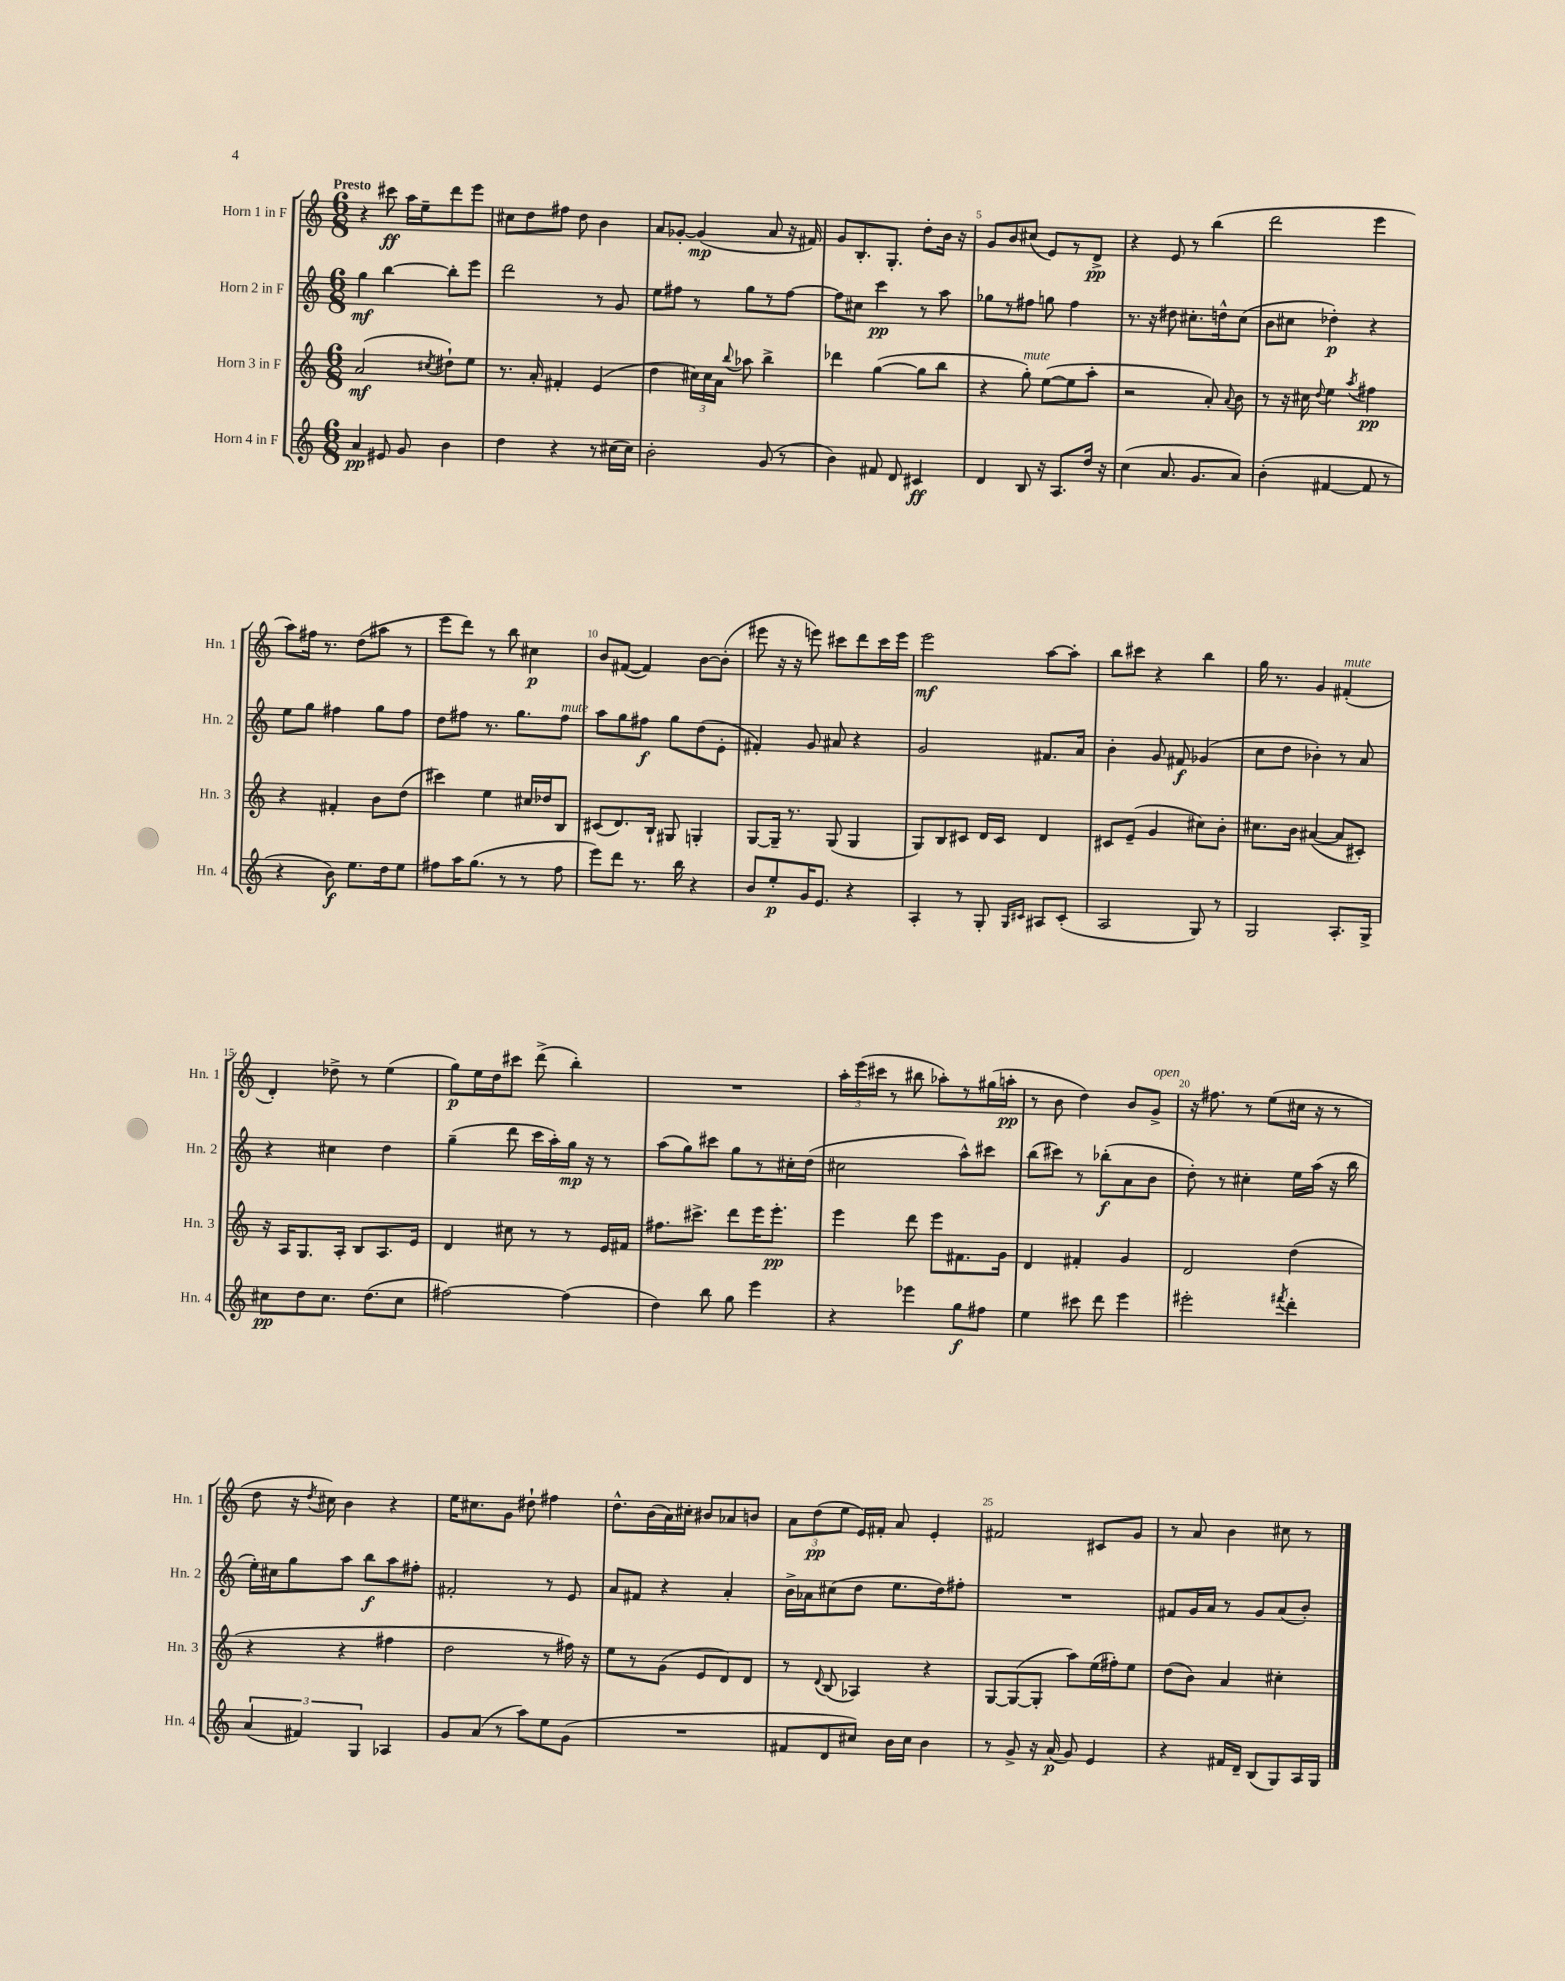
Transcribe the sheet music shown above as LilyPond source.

<<
\new StaffGroup <<
\new Staff = "s0" \with { instrumentName = "Horn 1 in F" shortInstrumentName = "Hn. 1" } {
    \clef treble \key c \major \numericTimeSignature \time 6/8 \tempo "Presto"
    \autoBeamOff r4 cis'''8\ff a''16[ e''16-- d'''8 e'''8] |
    cis''8[ d''8 fis''8] d''8 b'4 |
    a'8[ ges'8]~-. ges'4\mp( a'8 r16 fis'16) |
    g'8[ b8.-. g8.]-. d''8[-. b'16] r16 |
    g'8[ b'8 cis''8]( e'8[) r8 d'8]->\pp |
    r4 e'8 r8 b''4( |
    d'''2 e'''4 |
    a''8[) fis''16] r8. d''8[( ais''8] r8 |
    e'''8[ d'''8]) r8 b''8 cis''4\p |
    b'8[ fis'8]~( fis'4) b'8[~ b'8]-.( |
    eis'''8 r16 r16 e'''8) cis'''8[ d'''8 cis'''16 e'''16] |
    e'''2\mf a''8[~ a''8]-. |
    b''8[ cis'''8] r4 b''4 |
    g''16 r8. g'4 fis'4-.^\markup { \italic "mute" }( |
    d'4-.) des''8-> r8 e''4( |
    g''8[\p) e''16 d''16 cis'''8] d'''8->( b''4-.) |
    R2. |
    \tuplet 3/2 { a''16[-. e'''16( cis'''16] } r8 bis''8 aes''8[-.) r8 gis''16( a''16]-.\pp |
    r8 b'8 d''4) b'8[ g'8]->^\markup { \italic "open" } |
    r16 fis''8. r8 e''8[( cis''16] r16 r8 |
    d''8 r16 \acciaccatura { d''8 } cis''16) b'4 r4 |
    e''16[ cis''8. g'8] dis''8-! fis''4 |
    d''8.[-^ b'16( a'16) cis''16]-. bis'8[ aes'8 b'8] |
    \tuplet 3/2 { a'8[ d''8\pp( e''8] } e'16[) fis'16]-. a'8 e'4-. |
    fis'2 cis'8[ g'8] |
    r8 a'8 b'4 cis''8 r8 \bar "|." |
}
\new Staff = "s1" \with { instrumentName = "Horn 2 in F" shortInstrumentName = "Hn. 2" } {
    \clef treble \key c \major \numericTimeSignature \time 6/8
    \autoBeamOff g''4\mf b''4~ b''8[-. e'''8] |
    d'''2 r8 g'8 |
    e''8[ fis''8] r8 g''8[ r8 fis''8]~ |
    fis''8[ cis''8] c'''4\pp r8 a''8 |
    ges''8[ r8 fis''8] g''8 fis''4 |
    r8. r16 dis''8 cis''8.[-. d''16-^ cis''8]( |
    b'8[ cis''8] des''4-.\p) r4 |
    e''8[ g''8] fis''4 g''8[ fis''8] |
    d''8[ fis''8] r8. g''8.[ fis''8]^\markup { \italic "mute" } |
    a''8[ g''8 fis''8]\f g''8[ d''8( e'8]-. |
    fis'4-.) g'8 ais'8 r4 |
    g'2 fis'8.[ a'16] |
    b'4-. g'8 fis'8\f ges'4( |
    c''8[ d''8] bes'4-.) r8 a'8 |
    r4 cis''4 d''4 |
    g''4--( d'''8 c'''16[ a''16-.) g''16]\mp r16 r8 |
    a''8[( g''8) cis'''8] g''8[ r8 cis''16-. d''16]( |
    cis''2 a''8[-^) cis'''8] |
    b''8[( cis'''8]) r8 bes''8[-.\f( a'8 b'8] |
    d''8-.) r8 cis''4-. e''16[ a''16]( r16 b''16 |
    e''16[-.) cis''16 g''8 a''8] b''8[\f a''8 fis''8]-. |
    fis'2-. r8 e'8 |
    a'8[ fis'8] r4 a'4-. |
    b'16[-> aes'16 cis''8( d''8] e''8.[ d''16) fis''8]-. |
    R2. |
    fis'8[ g'16 a'16] r8 g'8[ a'8( b'8]-.) \bar "|." |
}
\new Staff = "s2" \with { instrumentName = "Horn 3 in F" shortInstrumentName = "Hn. 3" } {
    \clef treble \key c \major \numericTimeSignature \time 6/8
    \autoBeamOff a'2\mf( \acciaccatura { cis''8 } dis''8[-!) e''8] |
    r8. a'16-. fis'4-. e'4( |
    d''4 \tuplet 3/2 { cis''16[) cis''16 a'16] } \appoggiatura { b''8 } aes''8 b''4-> |
    des'''4 g''4~( g''8[ b''8] |
    r4 g''8-.^\markup { \italic "mute" }) e''8[~( e''8 a''8]-. |
    r2 a'8-.) \appoggiatura { a'8 } b'8 |
    r8 r16 cis''16 \appoggiatura { d''8 } e''4 \acciaccatura { a''8 } fis''4\pp |
    r4 fis'4-. b'8[ d''8]( |
    cis'''4) e''4 cis''16[ des''16 b8] |
    cis'8[( d'8.) b16]-! gis8 g4-. |
    g8[~ g16]-- r8. g8( g4 |
    g8[) b8 cis'8] d'16[ cis'16] d'4 |
    cis'8[ e'8]--( g'4 cis''8[) b'8]-. |
    cis''8.[ b'16] ais'4~( ais'8[ cis'8]-.) |
    r16 a16[ g8. a16]-. b8[ a8. e'16] |
    d'4 cis''8 r8 r8 e'16[ fis'16] |
    fis''8.[ cis'''8.]-> d'''8[ e'''16 e'''8.]-.\pp |
    e'''4 d'''8 e'''8[ fis'8. g'16] |
    d'4 fis'4-. g'4 |
    d'2 d''4( |
    r4 r4 fis''4 |
    d''2 r8 fis''16) r16 |
    e''8[ r8 g'8]( e'8[ d'8) d'8] |
    r8 \appoggiatura { d'8 } b8( aes4) r4 |
    g8[~ g8~( g8]-. a''8[) e''16( fis''16-.) e''8] |
    d''8[( b'8]) a'4 cis''4-. \bar "|." |
}
\new Staff = "s3" \with { instrumentName = "Horn 4 in F" shortInstrumentName = "Hn. 4" } {
    \clef treble \key c \major \numericTimeSignature \time 6/8
    \autoBeamOff a'4\pp eis'8 g'8 b'4 |
    d''4 r4 r8 cis''16[( cis''16]) |
    b'2-. g'8( r8 |
    b'4) fis'8 d'8 cis'4\ff |
    d'4 b8 r16 a8.[ d''16] r16 |
    c''4( a'8. g'8.[ a'8]) |
    b'4-.( fis'4~ fis'8 r8 |
    r4 b'8\f) e''8.[ d''16 e''8] |
    fis''8[ a''16 g''8.]( r8 r8 fis''8 |
    e'''8[) d'''8] r8. b''16 r4 |
    b'8[ e''8-.\p g'16 e'8.] r4 |
    a4-. r8 g8-. \grace { g16[ cis'16] } ais8[ cis'8]-.( |
    a2 g8) r8 |
    g2 a8.[-. g16]-> |
    cis''8[\pp d''8 cis''8.] d''8.[( cis''8] |
    fis''2~) fis''4( |
    d''4) b''8 g''8 e'''4 |
    r4 ees'''4 g''8[\f fis''8] |
    e''4 cis'''8 d'''8 e'''4 |
    eis'''2-. \acciaccatura { fis'''8 } d'''4-. |
    \tuplet 3/2 { a'4( fis'4) g4 } aes4 |
    g'8[ a'8]( r8 a''8[) e''8 g'8]( |
    R2. |
    fis'8[ d'8 cis''8]) b'16[ cis''16] b'4 |
    r8 g'8-> r16 a'16\p( g'8) e'4 |
    r4 fis'16[ d'16]-- b8[( g8) a16 g16] \bar "|." |
}
>>
>>
\layout { \context { \Score \override BarNumber.break-visibility = ##(#f #t #t) barNumberVisibility = #(every-nth-bar-number-visible 5) } }
